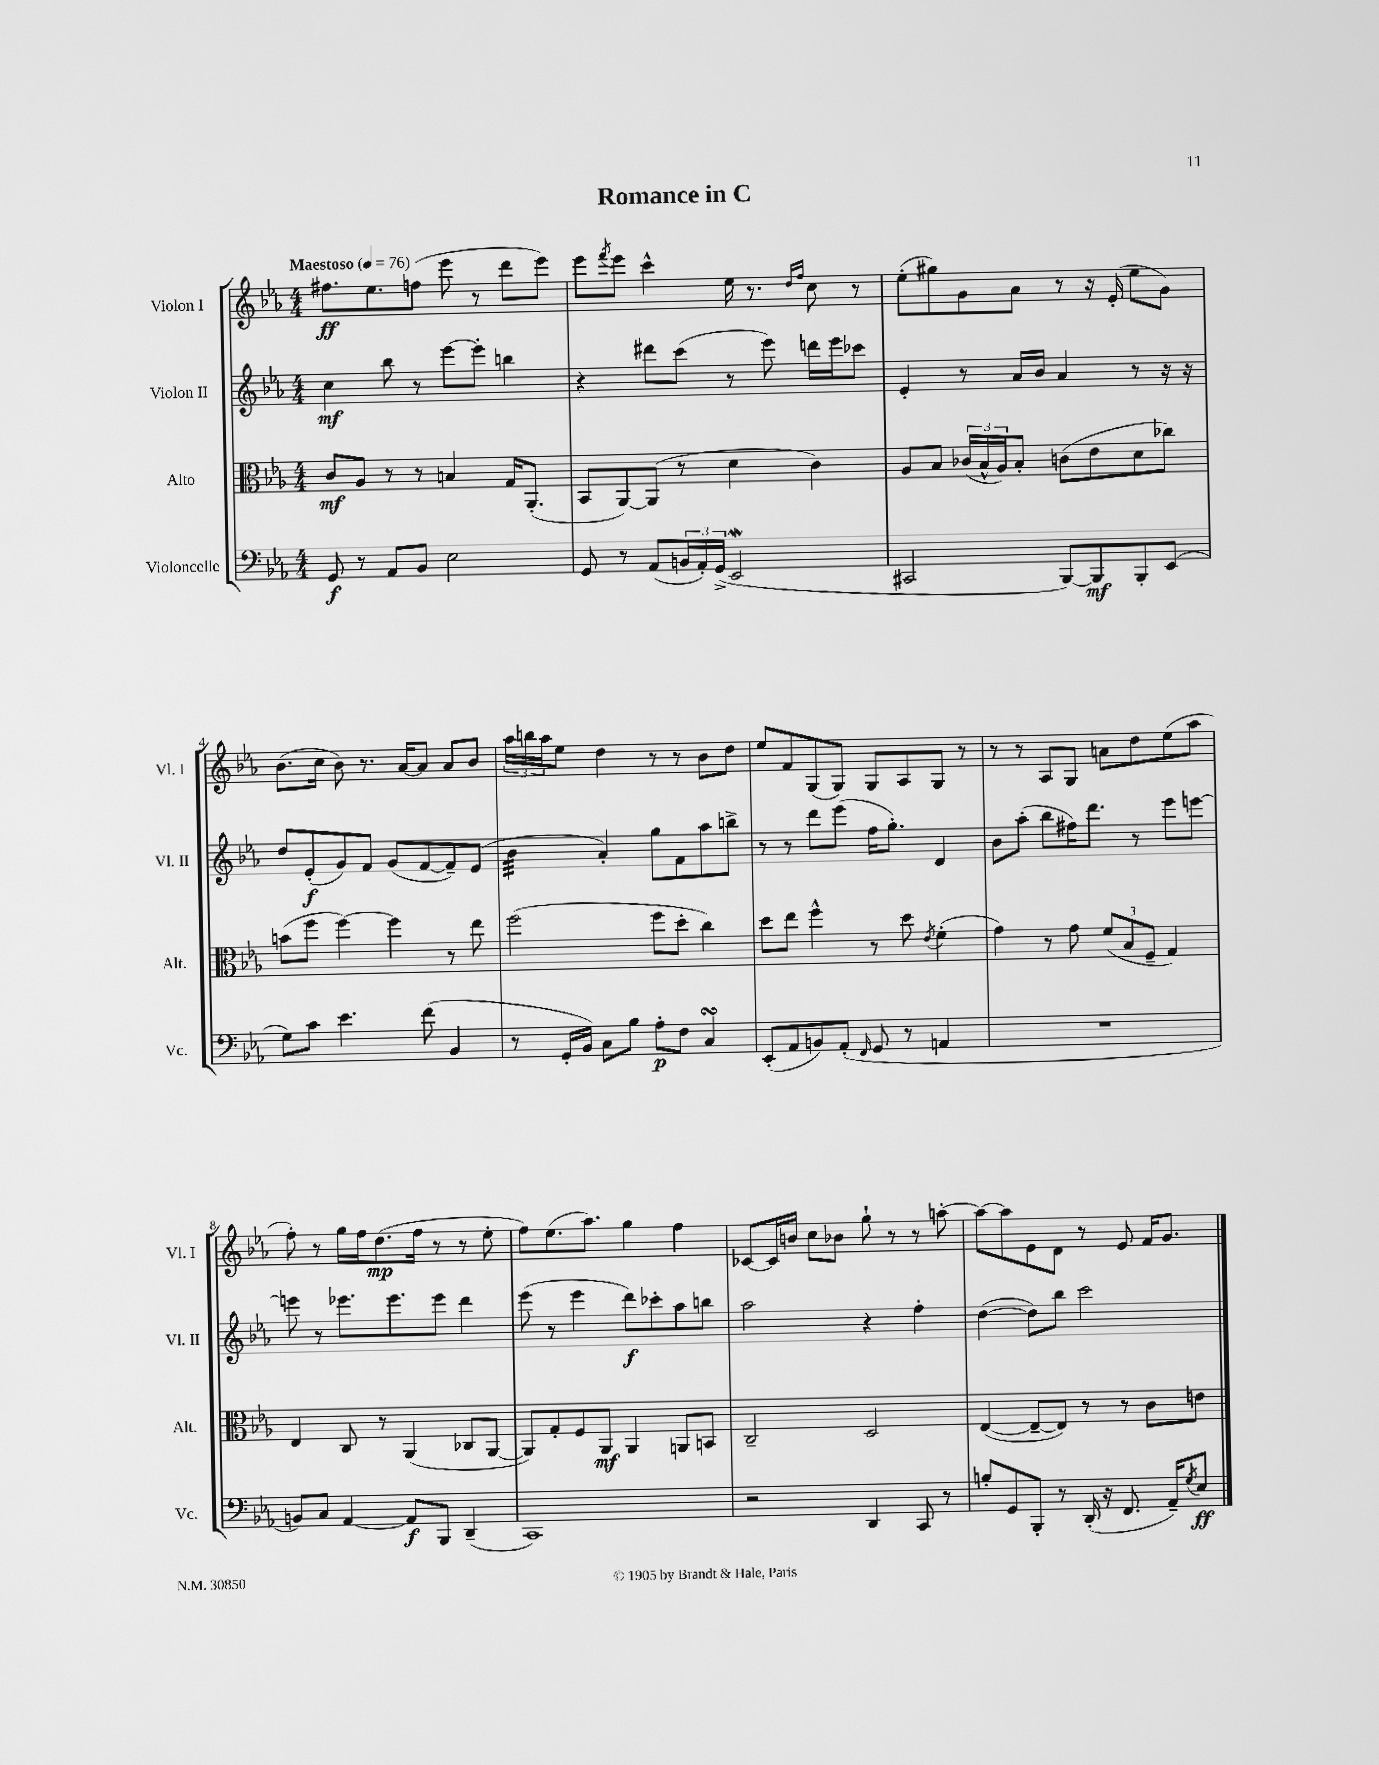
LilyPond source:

\header { title = "Romance in C" }
<<
\new StaffGroup <<
\new Staff = "s0" \with { instrumentName = "Violon I" shortInstrumentName = "Vl. I" } {
    \clef treble \key ees \major \numericTimeSignature \time 4/4 \tempo "Maestoso" 4 = 76
    fis''8.\ff ees''8. f''8( ees'''8 r8 d'''8 ees'''8) |
    ees'''8 \acciaccatura { f'''8 } ees'''8 c'''4-^ ees''16 r8. \grace { d''16 f''16 } c''8 r8 |
    ees''8-.( gis''8) g'8 aes'8 r8 r16 ees'16-.( ees''8 g'8) |
    bes'8.( c''16 bes'8) r8. aes'16~ aes'8 aes'8 bes'8 |
    \tuplet 3/2 { aes''16 b''16 aes''16 } ees''8 d''4 r8 r8 bes'8 d''8 |
    ees''8 f'8 g8( g8) g8 aes8 g8 r8 |
    r8 r8 aes8 g8 a'8 d''8 ees''8( aes''8 |
    f''8-.) r8 g''16 f''16 d''8.\mp( f''16 r8 r8 ees''8-. |
    f''8) ees''8.( aes''8.) g''4 f''4 |
    ces'8~ ces'16 b'16 c''8 bes'8 g''8-! r8 r8 a''8~-. |
    a''8~ a''8 ees'8 d'8 r8 ees'8 f'16 g'8. \bar "|." |
}
\new Staff = "s1" \with { instrumentName = "Violon II" shortInstrumentName = "Vl. II" } {
    \clef treble \key ees \major \numericTimeSignature \time 4/4
    c''4\mf bes''8 r8 ees'''8~ ees'''8-. b''4 |
    r4 dis'''8 c'''8( r8 ees'''8) d'''16 ees'''16 ces'''8 |
    ees'4-. r8 aes'16 bes'16 aes'4 r8 r16 r16 |
    d''8 ees'8-.\f( g'8) f'8 g'8( f'8~ f'8--) ees'8( |
    bes'4:32 aes'4-.) g''8 f'8 aes''8 b''8-> |
    r8 r8 d'''8 ees'''8( f''16 g''8.-.) d'4 |
    bes'8 aes''8-.( bes''8 fis''16) d'''8. r8 ees'''8 e'''8~ |
    e'''8 r8 ees'''8. ees'''8. ees'''8 d'''4 |
    ees'''8( r8 ees'''4 d'''8\f) ces'''8-. aes''8 b''8 |
    aes''2 r4 f''4-. |
    d''4~( d''8) bes''8 c'''2 \bar "|." |
}
\new Staff = "s2" \with { instrumentName = "Alto" shortInstrumentName = "Alt." } {
    \clef alto \key ees \major \numericTimeSignature \time 4/4
    c'8\mf aes8 r8 r8 b4 g16 aes,8.-.( |
    bes,8 aes,8~) aes,8( r8 d'4 c'4) |
    aes8 bes8 \tuplet 3/2 { ces'16( bes16-^ aes16) } bes8-. c'8( ees'8 d'8 ces''8) |
    b'8( f''8 f''4~) f''4 r8 ees''8 |
    f''2( f''8 d''8-. c''4) |
    d''8 ees''8 f''4-^ r8 d''8 \acciaccatura { ees'8 } f'4-.( |
    g'4) r8 g'8 \tuplet 3/2 { f'8( bes8 f8-- } g4) |
    ees4 c8 r8 aes,4( ces8 aes,8~ |
    aes,8) g8-. f8 aes,8\mf aes,4 a,8 b,8 |
    c2-- d2 |
    ees4~( ees8~-- ees8) r8 r8 c'8 e'8 \bar "|." |
}
\new Staff = "s3" \with { instrumentName = "Violoncelle" shortInstrumentName = "Vc." } {
    \clef bass \key ees \major \numericTimeSignature \time 4/4
    g,8\f r8 aes,8 bes,8 ees2 |
    g,8 r8 aes,8( \tuplet 3/2 { b,16 aes,16-.) g,16->( } ees,2\mordent |
    cis,2 bes,,8~) bes,,8\mf bes,,8-. ees,8( |
    g8) c'8 ees'4. f'8( bes,4 |
    r8 g,16-. bes,16) c8 bes8 aes8-.\p f8 c4\turn |
    ees,8-.( aes,8 b,8) aes,8-.( \grace { f,16 } g,8 r8 a,4 |
    R1 |
    b,8) c8 aes,4~ aes,8\f bes,,8 d,4--( |
    c,1) |
    r2 d,4 c,8 r8 |
    b8-. g,8 bes,,8-. r8 d,16-.( r16 f,8. aes,16--) \acciaccatura { g8 } ees8\ff \bar "|." |
}
>>
>>
